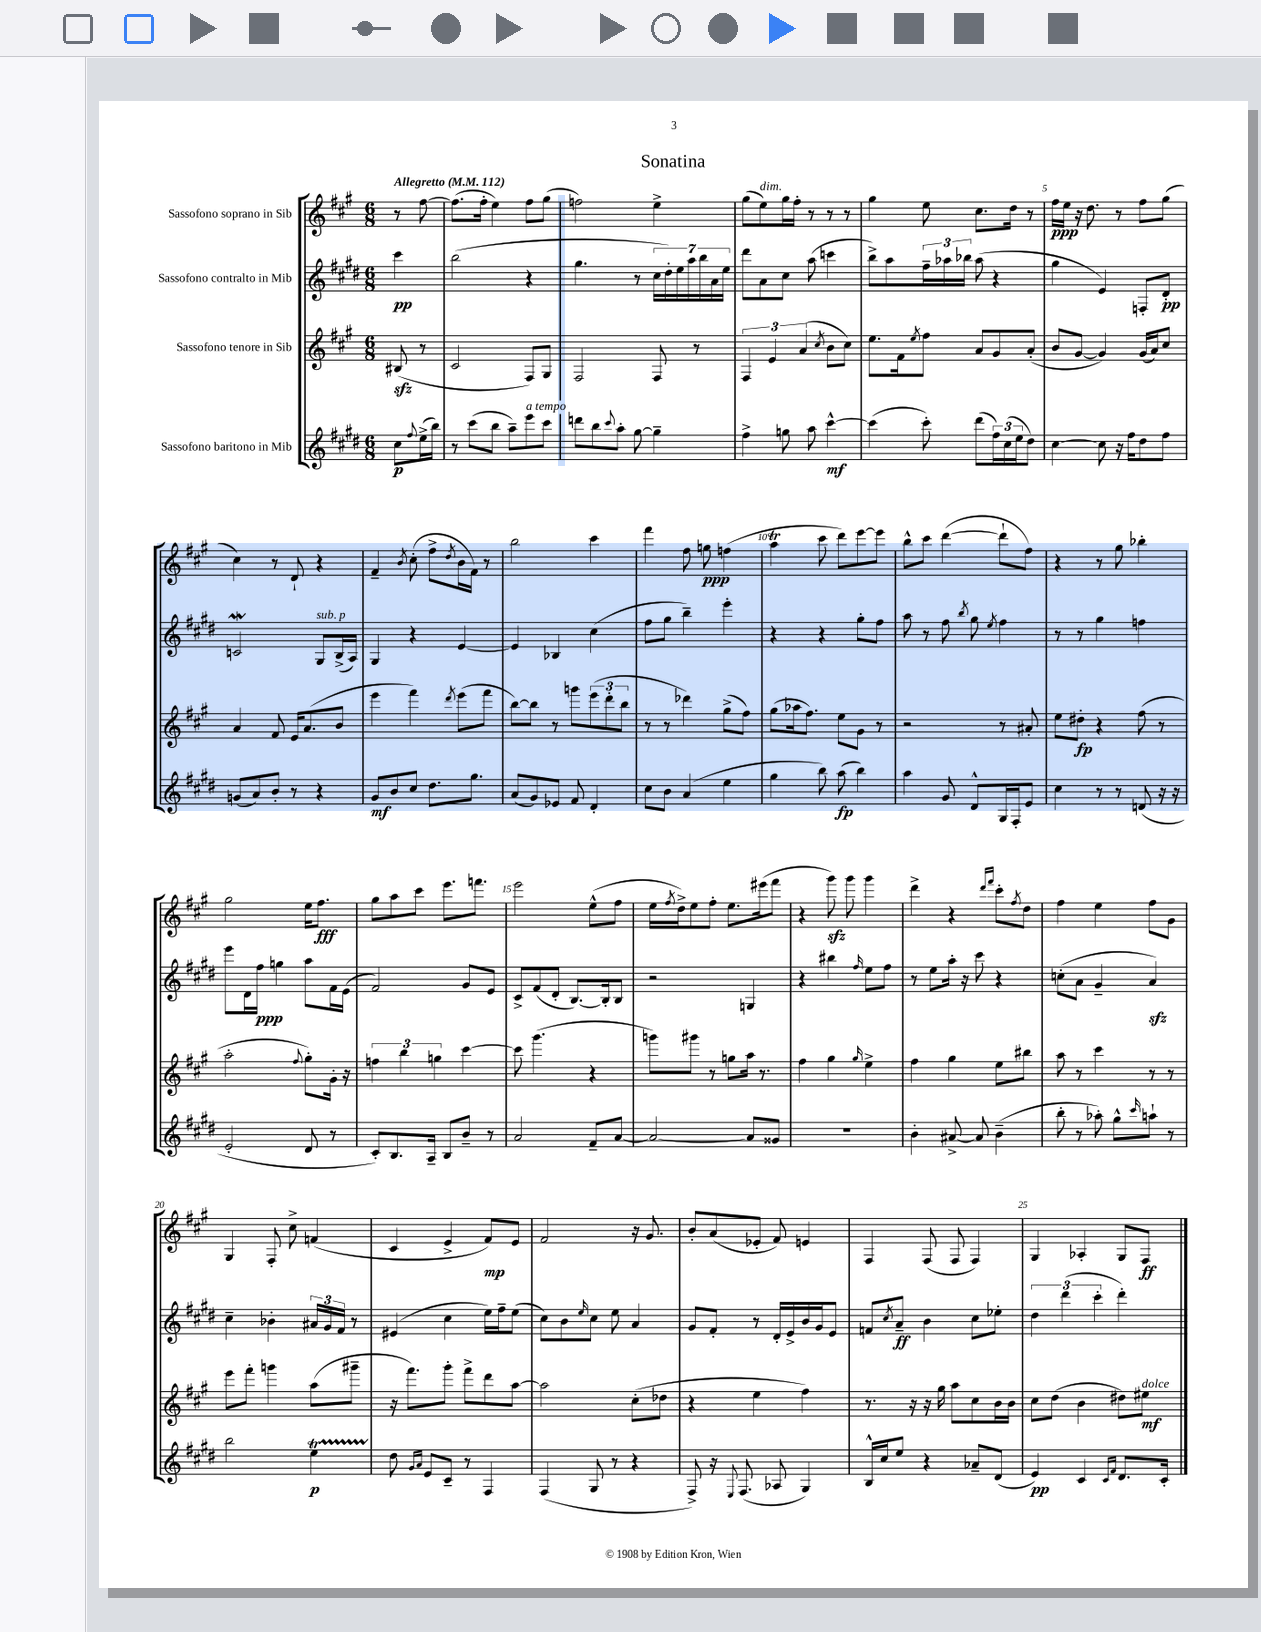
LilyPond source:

\header { title = "Sonatina" }
<<
\new StaffGroup <<
\new Staff = "s0" \with { instrumentName = "Sassofono soprano in Sib" } {
    \clef treble \key a \major \numericTimeSignature \time 6/8 \partial 4 \tempo "Allegretto" 4 = 112
    r8 fis''8~ |
    fis''8.( fis''16-. e''4) fis''8 gis''8( |
    f''2) e''4-> |
    gis''8( e''8^\markup { \italic "dim." }) gis''16 fis''16-. r8 r8 r8 |
    gis''4 e''8 cis''8. d''16 r8 |
    fis''16\ppp e''16 r16 d''8. r8 fis''8 gis''8( |
    cis''4) r8 d'8-! r4 |
    fis'4-- \acciaccatura { b'8 } cis''8-.( fis''8-> \acciaccatura { d''8 } b'16 fis'16) r8 |
    b''2 cis'''4 |
    fis'''4 fis''8 g''8\ppp f''4( |
    a''4\trill cis'''8 d'''8) e'''8~ e'''8 |
    b''8-^ cis'''8 d'''4~( d'''8-! fis''8) |
    r4 r8 gis''8 bes''4-. |
    gis''2 e''16 fis''8.\fff |
    gis''8 a''8 cis'''8 e'''8. f'''8. |
    e'''2 e''8-^( fis''8 |
    e''16 \acciaccatura { fis''8 } d''16->) e''8 fis''8-. e''8. eis'''16( fis'''8 |
    r4 gis'''8\sfz) gis'''8 gis'''4 |
    d'''4-> r4 \grace { d'''16 fis'''16 } cis'''8-. \acciaccatura { fis''8 } d''8 |
    fis''4 e''4 fis''8 gis'8 |
    gis4 fis8-. cis''8-> f'4( |
    cis'4 e'4-> fis'8\mp) e'8 |
    fis'2 r16 gis'8. |
    b'8-. a'8( ees'8-. fis'8) e'4 |
    fis4 fis8( fis8 fis4) |
    gis4 aes4-. gis8 fis8\ff \bar "|." |
}
\new Staff = "s1" \with { instrumentName = "Sassofono contralto in Mib" } {
    \clef treble \key e \major \numericTimeSignature \time 6/8 \partial 4
    cis'''4\pp |
    b''2( r4 |
    gis''4. r8 \tuplet 7/4 { cis''16 dis''16-.) e''16 a''16 b''16 a'16 e''16 } |
    dis'''8 a'8 cis''8 a''8( c'''4 |
    b''8->) a''8 \tuplet 3/2 { fis''16-- aes''16 bes''16 } aes''8( r4 |
    gis''4 e'4) f8-. dis'8-.\pp |
    c'2\mordent gis8^\markup { \italic "sub. p" } b16->( a16) |
    gis4 r4 e'4~ |
    e'4 bes4 cis''4( |
    fis''8 gis''8 b''4--) e'''4-. |
    r4 r4 gis''8-. fis''8 |
    a''8 r8 fis''8 \acciaccatura { b''8 } gis''8 \acciaccatura { e''8 } fis''4 |
    r8 r8 gis''4 f''4 |
    e'''8 dis'16 fis''16\ppp g''4 a''8 fis'16 e'16( |
    fis'2) gis'8 e'8 |
    cis'8-> fis'8( dis'8-. b8.~) b16-. b8 |
    r2 g4 |
    r4 bis''4 \grace { fis''16 } e''8 fis''8 |
    r8 e''8 a''16-. r16 cis'''8 r4 |
    c''8-.( a'8 gis'4-- a'4\sfz) |
    cis''4-- bes'4-. \tuplet 3/2 { ais'16 gis'16 fis'16 } r8 |
    eis'4( cis''4 e''16) fis''16-- e''8( |
    cis''8) b'8 \grace { e''16 } cis''8 e''8 a'4 |
    gis'8 fis'8-. r8 dis'16-. e'16-> b'16 gis'16 e'8 |
    f'8 \acciaccatura { cis''8 } a'8--\ff b'4 cis''8 ees''8-. |
    \tuplet 3/2 { dis''4 dis'''4( cis'''4-. } dis'''4-.) \bar "|." |
}
\new Staff = "s2" \with { instrumentName = "Sassofono tenore in Sib" } {
    \clef treble \key a \major \numericTimeSignature \time 6/8 \partial 4
    bis8\sfz( r8 |
    cis'2 fis8) gis8 |
    fis2 fis8 r8 |
    \tuplet 3/2 { fis4 e'4 a'4( } \acciaccatura { cis''8 } b'8 cis''8) |
    e''8. fis'16 \acciaccatura { e''8 } fis''8 a'8 gis'8 a'8-.( |
    b'8 gis'8~ gis'4) gis'16( a'16) cis''8 |
    a'4 fis'8 e'16 a'8.( b'8 |
    e'''4 fis'''4) \acciaccatura { d'''8 } e'''8( fis'''8 |
    b''8~) b''8 r8 g'''8 \tuplet 3/2 { e'''8( d'''8-. b''8 } |
    r8 r8 des'''4) gis''8->( fis''8) |
    gis''8( aes''16 fis''8.) e''8 gis'8 r8 |
    r2 r8 ais'8-. |
    e''8 dis''8-.\fp r4 fis''8( r8 |
    a''2-. \appoggiatura { fis''8 } gis''8-.) gis'16-. r16 |
    \tuplet 3/2 { f''4 b''4 g''4 } cis'''4~ |
    cis'''8 gis'''4.( r4 |
    g'''8) gis'''8 r8 g''8 a''16 r8. |
    fis''4 gis''4 \grace { gis''16 } e''4-> |
    fis''4 gis''4 e''8 bis''8 |
    a''8 r8 cis'''4 r8 r8 |
    e'''8 fis'''8-. g'''4 a''8( gis'''8-- |
    r16 fis'''8.) gis'''8-. fis'''8-> d'''8 a''8~ |
    a''2 cis''8-.( des''8 |
    r4 e''4 fis''4) |
    r8. r16 r16 gis''16 a''8 cis''8 b'16 b'16 |
    cis''8 d''8( b'4 dis''8) eis''8\mf^\markup { \italic "dolce" } \bar "|." |
}
\new Staff = "s3" \with { instrumentName = "Sassofono baritono in Mib" } {
    \clef treble \key e \major \numericTimeSignature \time 6/8 \partial 4
    cis''8\p \appoggiatura { fis''8 } e''16->( b''16) |
    r8 cis'''8( b''8 a''8--) e'''8^\markup { \italic "a tempo" } cis'''8 |
    d'''8 b''8 \appoggiatura { cis'''8 } a''8-. gis''8~ gis''4-- |
    fis''4-> g''8 a''8 cis'''4~-^\mf |
    cis'''4( cis'''8-.) dis'''8( \tuplet 3/2 { fis''16) cis''16( e''16 } dis''8) |
    cis''4~ cis''8 r16 fis''16 dis''8 fis''8 |
    g'8( a'8) b'8-. r8 r4 |
    gis'8\mf b'8 cis''8 dis''8. gis''8. |
    a'8( gis'8) ees'8 fis'8 dis'4-. |
    cis''8 b'8 a'4( e''4 |
    gis''4 b''8) a''8\fp( b''4) |
    a''4 gis'8 dis'8-^ gis16 fis16-. e'8 |
    cis''4 r8 r8 d'8( r16 r16 |
    e'2-. dis'8 r8 |
    cis'8-.) b8. a16-- b8 b'8-- r8 |
    a'2 fis'8-- a'8~ |
    a'2~ a'8 gisis'8 |
    R2. |
    b'4-. ais'8~-> ais'8 b'4--( |
    b''8-. r8 aes''8-.) gis''8-^ \grace { cis'''16 } a''8-! r8 |
    b''2 e''4\startTrillSpan\p |
    dis''8\stopTrillSpan \grace { gis'16 a'16 } e'8 cis'8-- r8 fis4 |
    fis4( gis8 r8 r4 |
    fis8->) r16 \appoggiatura { e8 } fis8.( aes8 gis4) |
    b16-^ cis''16 e''8 r4 aes'8-- dis'8( |
    e'4\pp) cis'4 \grace { cis'16 fis'16 } dis'8. cis'16-. \bar "|." |
}
>>
>>
\layout { \context { \Score \override BarNumber.break-visibility = ##(#f #t #t) barNumberVisibility = #(every-nth-bar-number-visible 5) } }
